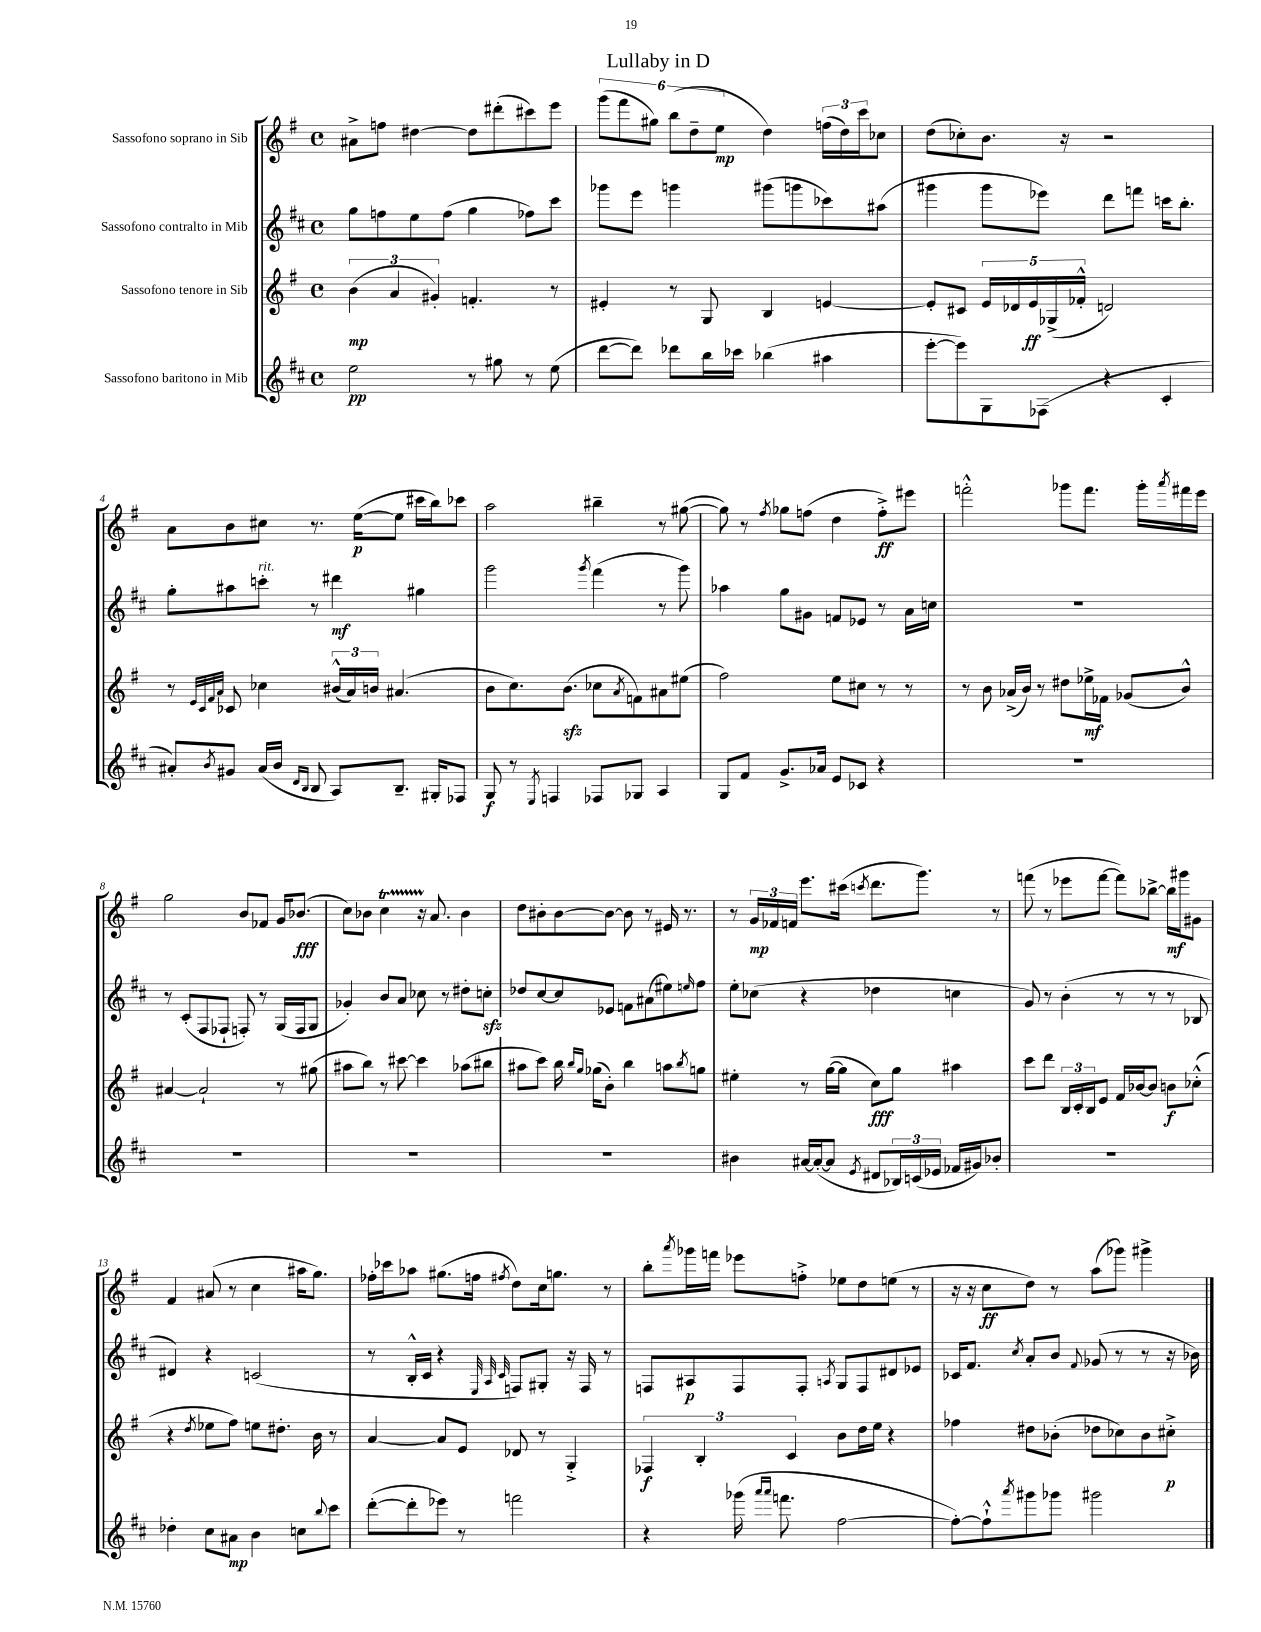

**kern	**dynam	**kern	**dynam	**kern	**dynam	**kern	**dynam
*part4	*part4	*part3	*part3	*part2	*part2	*part1	*part1
*staff4	*staff4	*staff3	*staff3	*staff2	*staff2	*staff1	*staff1
*I"Sassofono baritono in Mib	*	*I"Sassofono tenore in Sib	*	*I"Sassofono contralto in Mib	*	*I"Sassofono soprano in Sib	*
*clefG2	*	*clefG2	*	*clefG2	*	*clefG2	*
*k[f#c#]	*	*k[f#]	*	*k[f#c#]	*	*k[f#]	*
*M4/4	*	*M4/4	*	*M4/4	*	*M4/4	*
*met(c)	*	*met(c)	*	*met(c)	*	*met(c)	*
=1	=1	=1	=1	=1	=1	=1	=1
2ee\	pp	(6b\	mp	8gg\L	.	8a#X^\L	.
.	.	.	.	8ffn\	.	8ffn\J	.
.	.	6a/	.	.	.	.	.
.	.	.	.	8ee\	.	[4dd#X\	.
.	.	6g#X'/)	.	.	.	.	.
.	.	.	.	(8ff\J	.	.	.
8r	.	4.fn'/	.	4gg\	.	8dd#\L]	.
8gg#X\	.	.	.	.	.	(8ddd#X'\	.
8r	.	.	.	8ff-X\L)	.	8ccc#X\)	.
(8ee\	.	8r	.	8ccc#\J	.	8eee\J	.
=2	=2	=2	=2	=2	=2	=2	=2
[8ddd\L	.	4e#X'/	.	8ggg-X\L	.	(12ggg\L	.
.	.	.	.	.	.	12fff#\	.
8ddd\J])	.	.	.	8eee\J	.	.	.
.	.	.	.	.	.	12gg#X\J)	.
8ddd-X\L	.	8r	.	4gggn\	.	(12bb\L	.
.	.	.	.	.	.	12dd~\	.
16bb\L	.	8G/	.	.	.	.	.
.	.	.	.	.	.	12ee\J	mp
16ccc-X\JJ	.	.	.	.	.	.	.
(4bb-X\	.	4B/	.	(8ggg#X\L	.	4dd\)	.
.	.	.	.	8gggn\	.	.	.
4aa#X\	.	[4en/	.	8ccc-X\)	.	(24ffn\LL	.
.	.	.	.	.	.	24dd\)	.
.	.	.	.	.	.	24ccc\J	.
.	.	.	.	(8aa#X\J	.	8cc-X\J	.
=3	=3	=3	=3	=3	=3	=3	=3
[8eee'\L	.	8e'/L]	.	4ggg#X\	.	(8dd\L	.
8eee\])	.	8c#X/J	.	.	.	8cc-X'\)	.
8G\	.	20e/LL	.	8ggg#\L	.	8.b\J	.
.	.	20d-X/	.	.	.	.	.
.	.	20e/	ff	.	.	.	.
(8F-X\J	.	.	.	8eee-X\J)	.	.	.
.	.	(20G-X^/	.	.	.	.	.
.	.	.	.	.	.	16r	.
.	.	20f-X'^^/JJ	.	.	.	.	.
4r	.	2dn/)	.	8ddd\L	.	2r	.
.	.	.	.	8fffn\J	.	.	.
4c#'/	.	.	.	16cccn\KL	.	.	.
.	.	.	.	8.bb'\J	.	.	.
!!LO:LB:g=z
=4	=4	=4	=4	=4	=4	=4	=4
8a#X'/L)	.	8r	.	8gg'\L	.	8a\L	.
.	.	32qqe/LLL	.	.	.	.	.
.	.	32qqc/	.	.	.	.	.
.	.	32qqf#/	.	.	.	.	.
8qb/	.	32qqa/JJJ	.	.	.	.	.
8g#X/J	.	8c-X/	.	8aa#X\	.	8b\	.
!	!	!	!	!LO:TX:a:i:t=rit.	!	!	!
(16a#/LL	.	4cc-X\	.	8cccn'\J	.	8cc#X\J	.
16b/JJ	.	.	.	.	.	.	.
16qqd/LL	.	.	.	.	.	.	.
16qqB/JJ	.	.	.	.	.	.	.
8B/	.	.	.	8r	.	8.r	.
8A/L)	.	(24b#X^^/LL	.	4ddd#X\	mf	.	.
.	.	24a/)	.	.	.	.	.
.	.	.	.	.	.	([16ee\KL	p
.	.	24bn/JJ	.	.	.	.	.
8.B~/J	.	(4.a#X/	.	.	.	8ee\J]	.
.	.	.	.	4gg#X\	.	16ccc#X\LL	.
16G#X'/KL	.	.	.	.	.	16bb\J)	.
8F-X/J	.	.	.	.	.	8ccc-X\J	.
=5	=5	=5	=5	=5	=5	=5	=5
8G/	f	8b\L	.	2ggg\	.	2aa\	.
8r	.	8.cc\)	.	.	.	.	.
8qE/	.	.	.	.	.	.	.
4Fn/	.	.	.	.	.	.	.
.	.	(8.bzz\J	.	.	.	.	.
.	.	.	.	8qggg/	.	.	.
8F-X/L	.	8cc-X\L	.	(4fff#\	.	4bb#X~\	.
.	.	8qa/	.	.	.	.	.
8G-X/J	.	8fn\)	.	.	.	.	.
4A/	.	8a#X\	.	8r	.	8r	.
.	.	(8ee#X\J	.	8ggg\)	.	([8gg#X\	.
=6	=6	=6	=6	=6	=6	=6	=6
8G/L	.	2ff#\)	.	4aa-X\	.	8gg#\])	.
8f#/J	.	.	.	.	.	8r	.
.	.	.	.	.	.	8qff#/	.
8.g^/L	.	.	.	8gg\L	.	8gg-X\L	.
.	.	.	.	8g#X\J	.	(8ffn\J	.
16a-X/Jk	.	.	.	.	.	.	.
8e/L	.	8ee\L	.	8fn/L	.	4dd\	.
8c-X/J	.	8cc#X\J	.	8e-X/J	.	.	.
4r	.	8r	.	8r	.	8ff'^\L)	ff
.	.	8r	.	16a\LL	.	8eee#X\J	.
.	.	.	.	16ccn\JJ	.	.	.
=7	=7	=7	=7	=7	=7	=7	=7
1r	.	8r	.	1r	.	2fffn'^^\	.
.	.	8b\	.	.	.	.	.
.	.	(16a-X^/LL	.	.	.	.	.
.	.	16b/JJ)	.	.	.	.	.
.	.	8r	.	.	.	.	.
.	.	8dd#X\L	.	.	.	8ggg-X\L	.
.	.	16ee-X^\L	mf	.	.	8.fff\J	.
.	.	16f-X\JJ	.	.	.	.	.
.	.	(8g-X/L	.	.	.	.	.
.	.	.	.	.	.	16ggg-'\LL	.
.	.	.	.	.	.	8qaaa/	.
.	.	8b^^/J)	.	.	.	16fff#X\	.
.	.	.	.	.	.	16eee\JJ	.
!!LO:LB:g=z
=8	=8	=8	=8	=8	=8	=8	=8
1r	.	[4a#X/	.	8r	.	2gg\	.
.	.	.	.	(8c#'/L	.	.	.
.	.	2a#`/]	.	8F#/	.	.	.
.	.	.	.	8F-X`/J	.	.	.
.	.	.	.	8Fn'/)	.	8b/L	.
.	.	.	.	8r	.	8f-X/J	.
.	.	8r	.	(16G/LL	.	16g/KL	.
.	.	.	.	16F/J	.	(8.b-X/J	fff
.	.	(8gg#X\	.	8G/J	.	.	.
=9	=9	=9	=9	=9	=9	=9	=9
1r	.	8aa#X\L	.	4g-X'/)	.	8cc\L)	.
.	.	8bb\J)	.	.	.	8b-X\J	.
.	.	8r	.	8b/L	.	4ccT\	.
.	.	[8ccc#X\	.	8a/J	.	.	.
.	.	4ccc#\]	.	8cc-X\	.	16r	.
.	.	.	.	.	.	8.a/	.
.	.	.	.	8r	.	.	.
.	.	(8aa-X\L	.	8dd#X'\L	.	4b-\	.
.	.	8bb#X\J	.	8ccnzz'\J	.	.	.
=10	=10	=10	=10	=10	=10	=10	=10
1r	.	8aa#X\L	.	8dd-X/L	.	8dd\L	.
.	.	8ccc\J)	.	[8cc#/	.	8b#X'\	.
.	.	16bb\	.	8cc#/]	.	[8b#\	.
.	.	16qqbb/LL	.	.	.	.	.
.	.	16qqgg/JJ	.	.	.	.	.
.	.	(16gg-X\KL	.	.	.	.	.
.	.	8b'\J)	.	8e-X/J	.	8b#\J_	.
.	.	4bb\	.	8fn\L	.	8b#\]	.
.	.	.	.	(8a#X\	.	8r	.
.	.	8aan\L	.	8ee#X\)	.	16e#X/	.
.	.	.	.	.	.	8.r	.
.	.	8qbb/	.	16qqeen/	.	.	.
.	.	8ggn\J	.	8ff#\J	.	.	.
=11	=11	=11	=11	=11	=11	=11	=11
4b#X\	.	4ee#X'\	.	8ee'\L	.	8r	.
.	.	.	.	(8cc-X\J	.	24g/LL	mp
.	.	.	.	.	.	24f-X/	.
.	.	.	.	.	.	24fn/JJ	.
[16a#X/LL	.	8r	.	4r	.	8.eee\L	.
(16a#'/J_	.	.	.	.	.	.	.
8a#/J]	.	([16gg\LL	.	.	.	.	.
.	.	16gg\JJ]	.	.	.	(16ccc#X\Jk	.
8qe/	.	.	.	.	.	8qcccn/	.
8d#X/L	.	8cc\L)	fff	4dd-X\	.	8.ddd\L	.
24B-X/L)	.	8gg\J	.	.	.	.	.
(24cn/	.	.	.	.	.	.	.
.	.	.	.	.	.	8.ggg\J)	.
24e-X/JJ	.	.	.	.	.	.	.
16f-X/LL	.	4aa#X\	.	4ccn\	.	.	.
16g#X/J)	.	.	.	.	.	.	.
8b-X'/J	.	.	.	.	.	8r	.
=12	=12	=12	=12	=12	=12	=12	=12
1r	.	8ccc\L	.	8g/)	.	(8fffn\	.
.	.	8ddd\J	.	8r	.	8r	.
.	.	24B/LL	.	(4b'\	.	8eee-X\L	.
.	.	24c'/	.	.	.	.	.
.	.	24B/J	.	.	.	.	.
.	.	8e/J	.	.	.	[8fff\J	.
.	.	16f#/LL	.	8r	.	8fff\L])	.
.	.	[16b-X/J	.	.	.	.	.
.	.	8b-/J]	.	8r	.	[8bb-X^\J	.
.	.	8bn\L	f	8r	.	16bb-\LL]	mf
.	.	.	.	.	.	16ggg#X\J	.
.	.	(8cc-X'^^\J	.	8B-X/	.	8g#X\J	.
!!LO:LB:g=z
=13	=13	=13	=13	=13	=13	=13	=13
4dd-X'\	.	4r	.	4d#X/)	.	4f#/	.
.	.	8qdd/	.	.	.	.	.
8cc#\L	.	8ee-X\L	.	4r	.	(8a#X/	.
8a#X\J	mp	8ff#\J)	.	.	.	8r	.
4b\	.	8een\L	.	(2cn/	.	4cc\	.
.	.	8.dd#X'\J	.	.	.	.	.
8ccn\L	.	.	.	.	.	16aa#X\KL	.
.	.	16b\	.	.	.	8.gg\J)	.
8qqbb/	.	.	.	.	.	.	.
8ccc#\J	.	8r	.	.	.	.	.
=14	=14	=14	=14	=14	=14	=14	=14
([8ddd'\L	.	[4a/	.	8r	.	16ff-X'\LL	.
.	.	.	.	.	.	16ccc-X\J	.
8ddd'\]	.	.	.	16B'^^/LL	.	8aa-X\J	.
.	.	.	.	16c#/JJ	.	.	.
8eee-X\J)	.	8a/L]	.	4r	.	(8.gg#X\L	.
8r	.	8e/J	.	.	.	.	.
.	.	.	.	.	.	16ffn\Jk	.
.	.	.	.	32qqE/	.	.	.
.	.	.	.	32qqA/	.	.	.
.	.	.	.	32qqc#/	.	8qff#X/	.
2fffn\	.	8d-X/	.	8Fn/L)	.	8dd\L)	.
.	.	8r	.	8G#X'/J	.	16cc\k	.
.	.	.	.	.	.	8.ggn\J	.
.	.	4G'^/	.	16r	.	.	.
.	.	.	.	16F/	.	.	.
.	.	.	.	8r	.	8r	.
=15	=15	=15	=15	=15	=15	=15	=15
4r	.	6F-X/	f	8Fn/L	.	8bb'\L	.
.	.	.	.	.	.	8qaaa/	.
.	.	.	.	8A#X/	p	16ggg-X\L	.
.	.	6B'/	.	.	.	.	.
.	.	.	.	.	.	16fffn\JJ	.
(16ggg-X\	.	.	.	8F/	.	8eee-X\L	.
16qqaaa/LL	.	.	.	.	.	.	.
16qqaaa/JJ	.	.	.	.	.	.	.
8.fffn\	.	.	.	.	.	.	.
.	.	6c/	.	.	.	.	.
.	.	.	.	8F'/J	.	8ffn'^\J	.
.	.	.	.	8qAn/	.	.	.
[2ff#\	.	8b\L	.	8G/L	.	8ee-X\L	.
.	.	16dd\L	.	8F/	.	8dd\	.
.	.	16ee\JJ	.	.	.	.	.
.	.	4r	.	8d#X/	.	(8een\J	.
.	.	.	.	8e-X/J	.	8r	.
=16	=16	=16	=16	=16	=16	=16	=16
8ff#'\L_)	.	4ff-X\	.	16c-X/KL	.	16r	.
.	.	.	.	8.f#/J	.	16r	.
8ff#`^^\]	.	.	.	.	.	8cc\L	ff
8qaaa/	.	.	.	8qcc#/	.	.	.
8ggg#X\	.	8dd#X\L	.	8a'/L	.	8dd\J)	.
8ggg-X\J	.	(8b-X'\J	.	8b/J	.	8r	.
.	.	.	.	8qqf#/	.	.	.
2ggg#X\	.	8dd-X\L	.	(8g-X/	.	(8aa\L	.
.	.	8cc-X\)	.	8r	.	8ggg-X\J)	.
.	.	8b-\	.	8r	.	4ggg#X^\	.
.	.	8cc#X'^\J	p	16r	.	.	.
.	.	.	.	16b-X\)	.	.	.
==	==	==	==	==	==	==	==
*-	*-	*-	*-	*-	*-	*-	*-
